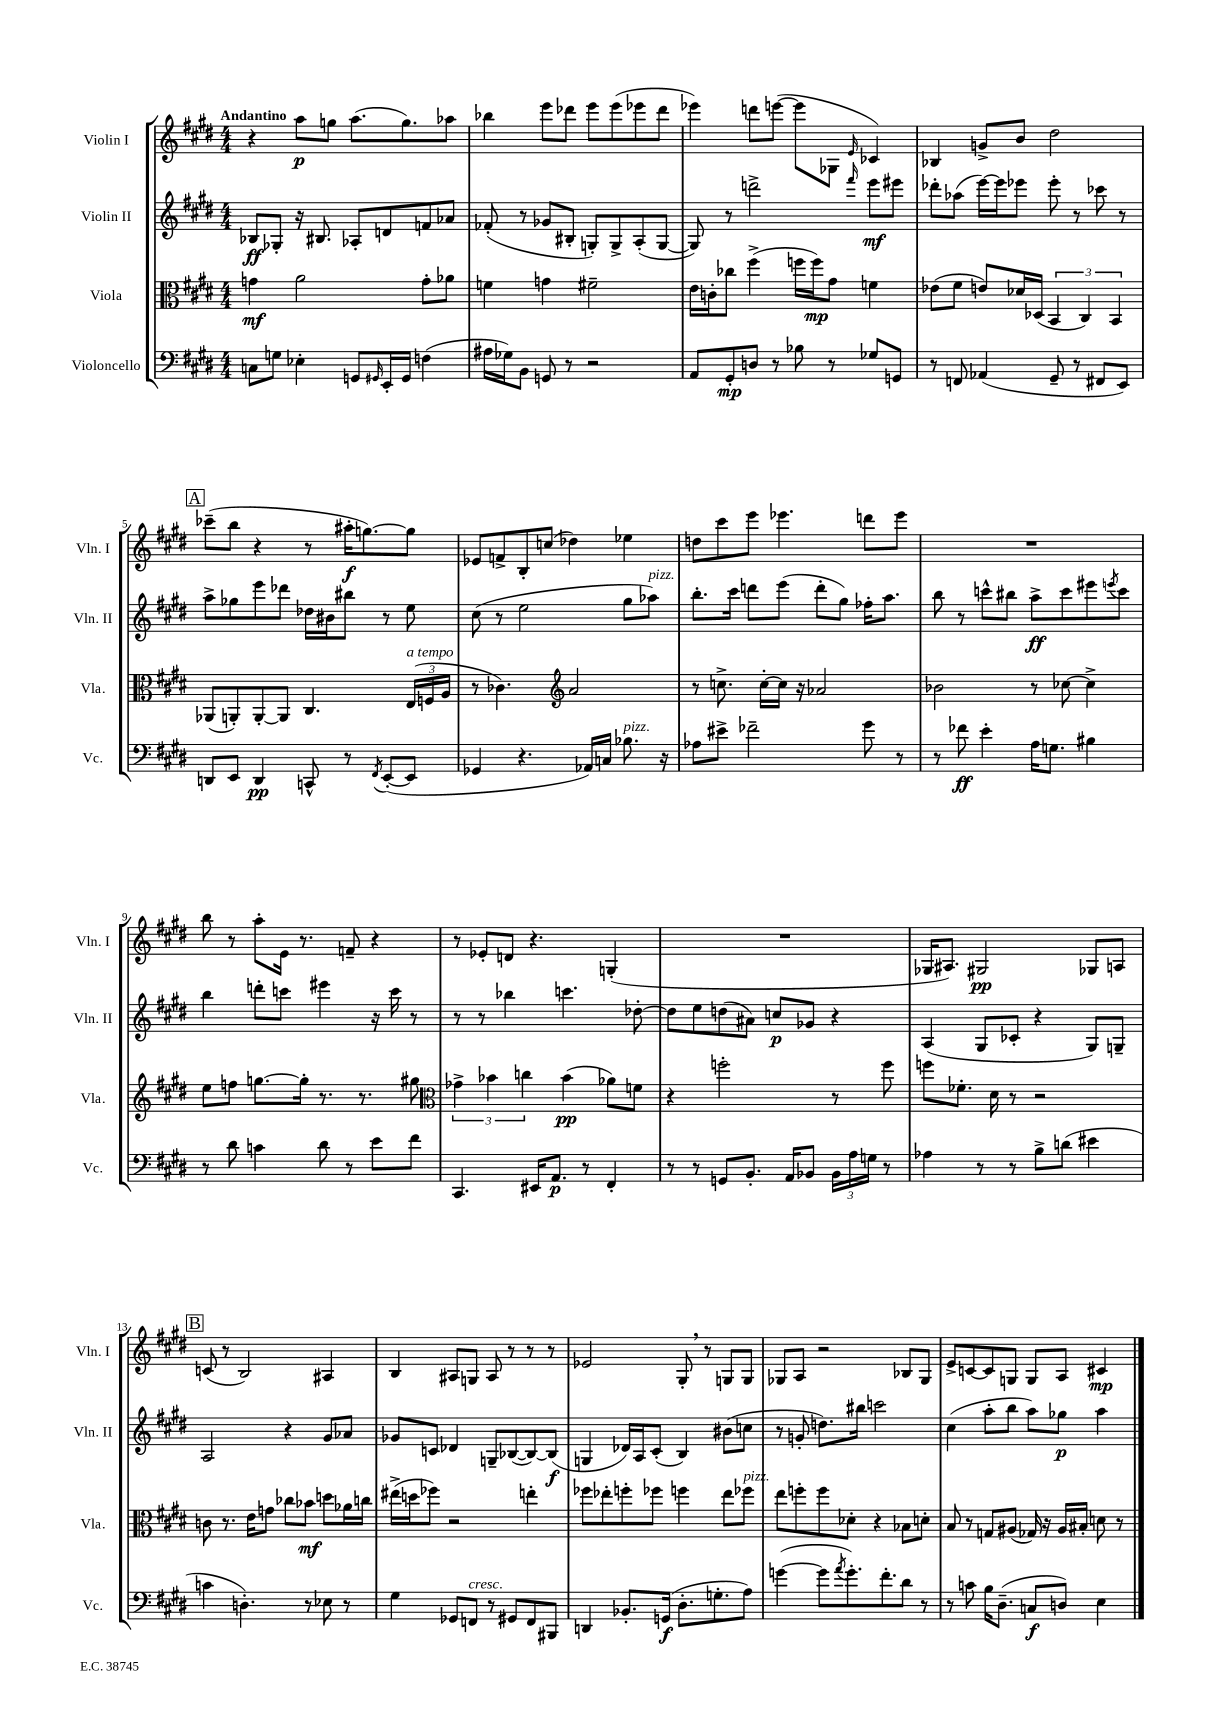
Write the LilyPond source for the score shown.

<<
\new StaffGroup <<
\new Staff = "s0" \with { instrumentName = "Violin I" shortInstrumentName = "Vln. I" } {
    \clef treble \key e \major \numericTimeSignature \time 4/4 \tempo "Andantino"
    r4 a''8\p g''8 a''8.( g''8.) aes''8 |
    bes''4 e'''8 des'''8 e'''8 e'''8( ees'''8 des'''8 |
    ees'''4) d'''8 e'''8~( e'''8 ges8 \grace { e'16 } ces'4) |
    bes4 g'8-> b'8 dis''2 |
    \mark \markup { \box "A" } ces'''8--( b''8 r4 r8 ais''16-.\f g''8.~) g''8 |
    ees'8 f'8-> b8-. c''8( des''4) ees''4 |
    d''8 cis'''8 e'''8 ees'''4. d'''8 ees'''8 |
    R1 |
    b''8 r8 a''8-. e'16 r8. f'8-- r4 |
    r8 ees'8-. d'8 r4. g4-.( |
    R1 |
    ges16 ais8.) gis2\pp ges8 a8 |
    \mark \markup { \box "B" } c'8( r8 b2) ais4 |
    b4 ais8 g8 ais8 r8 r8 r8 |
    ees'2 gis8-. \breathe r8 g8 g8 |
    ges8 a8 r2 bes8 ges8 |
    e'8-> c'8~ c'8 g8 g8 a8 cis'4\mp \bar "|." |
}
\new Staff = "s1" \with { instrumentName = "Violin II" shortInstrumentName = "Vln. II" } {
    \clef treble \key e \major \numericTimeSignature \time 4/4
    bes8\ff ges8-. r16 bis8. aes8-. d'8 f'8 aes'8 |
    fes'8-.( r8 ges'8 bis8-. g8-.) g8-> a8-.( g8~ |
    g8) r8 d'''2-> \grace { fis'''16 } e'''8\mf eis'''8 |
    des'''8-. aes''8( e'''16~) e'''16 ees'''8 ees'''8-. r8 ces'''8 r8 |
    \mark \markup { \box "A" } a''8-> ges''8 e'''8 des'''8 des''16 bis'16 bis''8 r8 e''8 |
    cis''8( r8 e''2 gis''8 aes''8^\markup { \italic "pizz." }) |
    b''8.-. cis'''16 d'''8 e'''8( d'''8-. gis''8) fes''16-. a''8. |
    b''8 r8 c'''8-^ bis''8 a''8->\ff c'''8 eis'''8 \acciaccatura { e'''8 } c'''8 |
    b''4 d'''8-. c'''8 eis'''4 r16 c'''16 r8 |
    r8 r8 bes''4 c'''4. des''8~-. |
    des''8 e''8 d''8( ais'8) c''8\p ges'8 r4 |
    a4( gis8 ces'8-. r4 gis8) g8-- |
    \mark \markup { \box "B" } a2 r4 gis'8 aes'8 |
    ges'8 c'8 des'4 g8-- bes8~( bes8~) bes8\f( |
    g4 des'16) a16 cis'8-.( b4) bis'8( c''8 |
    r8 g'8-. d''8.) bis''16 c'''2 |
    cis''4( a''8-. b''8 a''8) ges''8\p a''4 \bar "|." |
}
\new Staff = "s2" \with { instrumentName = "Viola" shortInstrumentName = "Vla." } {
    \clef alto \key e \major \numericTimeSignature \time 4/4
    g'4\mf a'2 g'8-. aes'8 |
    f'4 g'4 fis'2-- |
    e'16 c'16-. ces''8 fis''4->( f''16 f''16\mp) gis'8 f'4 |
    ees'8( fis'8 e'8) des'16 des16( \tuplet 3/2 { b,4 cis4) b,4 } |
    \mark \markup { \box "A" } aes,8( a,8-.) a,8~-. a,8 cis4. \tuplet 3/2 { e16^\markup { \italic "a tempo" }( f16 a16 } |
    r8 ces'4.) \clef treble a'2 |
    r8 c''8.-> c''16~-. c''16 r16 aes'2 |
    bes'2 r8 ces''8~ ces''4-> |
    e''8 f''8 g''8.~ g''16-. r8. r8. gis''8 |
    \clef alto \tuplet 3/2 { ges'4-> bes'4 c''4 } bes'4\pp( aes'8) f'8 |
    r4 f''2-. r8 f''8 |
    f''8 fes'8.-. dis'16 r8 r2 |
    \mark \markup { \box "B" } c'8 r8. e'16 g'8 ces''8 bes'8\mf d''8 aes'16 c''16 |
    eis''16->( d''16 fes''8) r2 e''4-. |
    fes''8 ees''8-. f''8-. fes''8 f''4 ees''8 fes''8^\markup { \italic "pizz." } |
    e''8 f''8-. f''8 des'8-. r4 bes8 d'8-. |
    b8 r8 g8 ais8( ges16) r16 ais16 bis16-. d'8 r8 \bar "|." |
}
\new Staff = "s3" \with { instrumentName = "Violoncello" shortInstrumentName = "Vc." } {
    \clef bass \key e \major \numericTimeSignature \time 4/4
    c8 g8 ees4-. g,8 \grace { gis,16 } e,16-. gis,16 f4( |
    ais16 ges16) b,8 g,8 r8 r2 |
    a,8 gis,8-.\mp d8 r8 bes8 r8 ges8 g,8 |
    r8 f,8 aes,4( gis,8-- r8 fis,8 e,8) |
    \mark \markup { \box "A" } d,8 e,8 d,4\pp c,8-^ r8 \acciaccatura { fis,8 } e,8~-.( e,8 |
    ges,4 r4. aes,16) c16 bes8.^\markup { \italic "pizz." } r16 |
    aes8 eis'8-> fes'2-- gis'8 r8 |
    r8 fes'8\ff e'4-. a16 g8. bis4 |
    r8 dis'8 c'4 dis'8 r8 e'8 fis'8 |
    cis,4. eis,16 a,8.\p r8 fis,4-. |
    r8 r8 g,8 b,8.-. a,16 bes,8 \tuplet 3/2 { bes,16 a16 g16 } r8 |
    aes4 r8 r8 b8-> d'8( eis'4 |
    \mark \markup { \box "B" } c'4 d4.-.) r8 ees8 r8 |
    gis4 ges,8 f,8^\markup { \italic "cresc." } r8 gis,8 f,8 bis,,8 |
    d,4 bes,8.-. g,16\f( dis8.-. g8.-. a8) |
    g'4~( g'8 \acciaccatura { a'8 } g'8.-.) fis'8.-. dis'8 r8 |
    r8 c'8 b16 dis8.--( c8\f d8) e4 \bar "|." |
}
>>
>>
